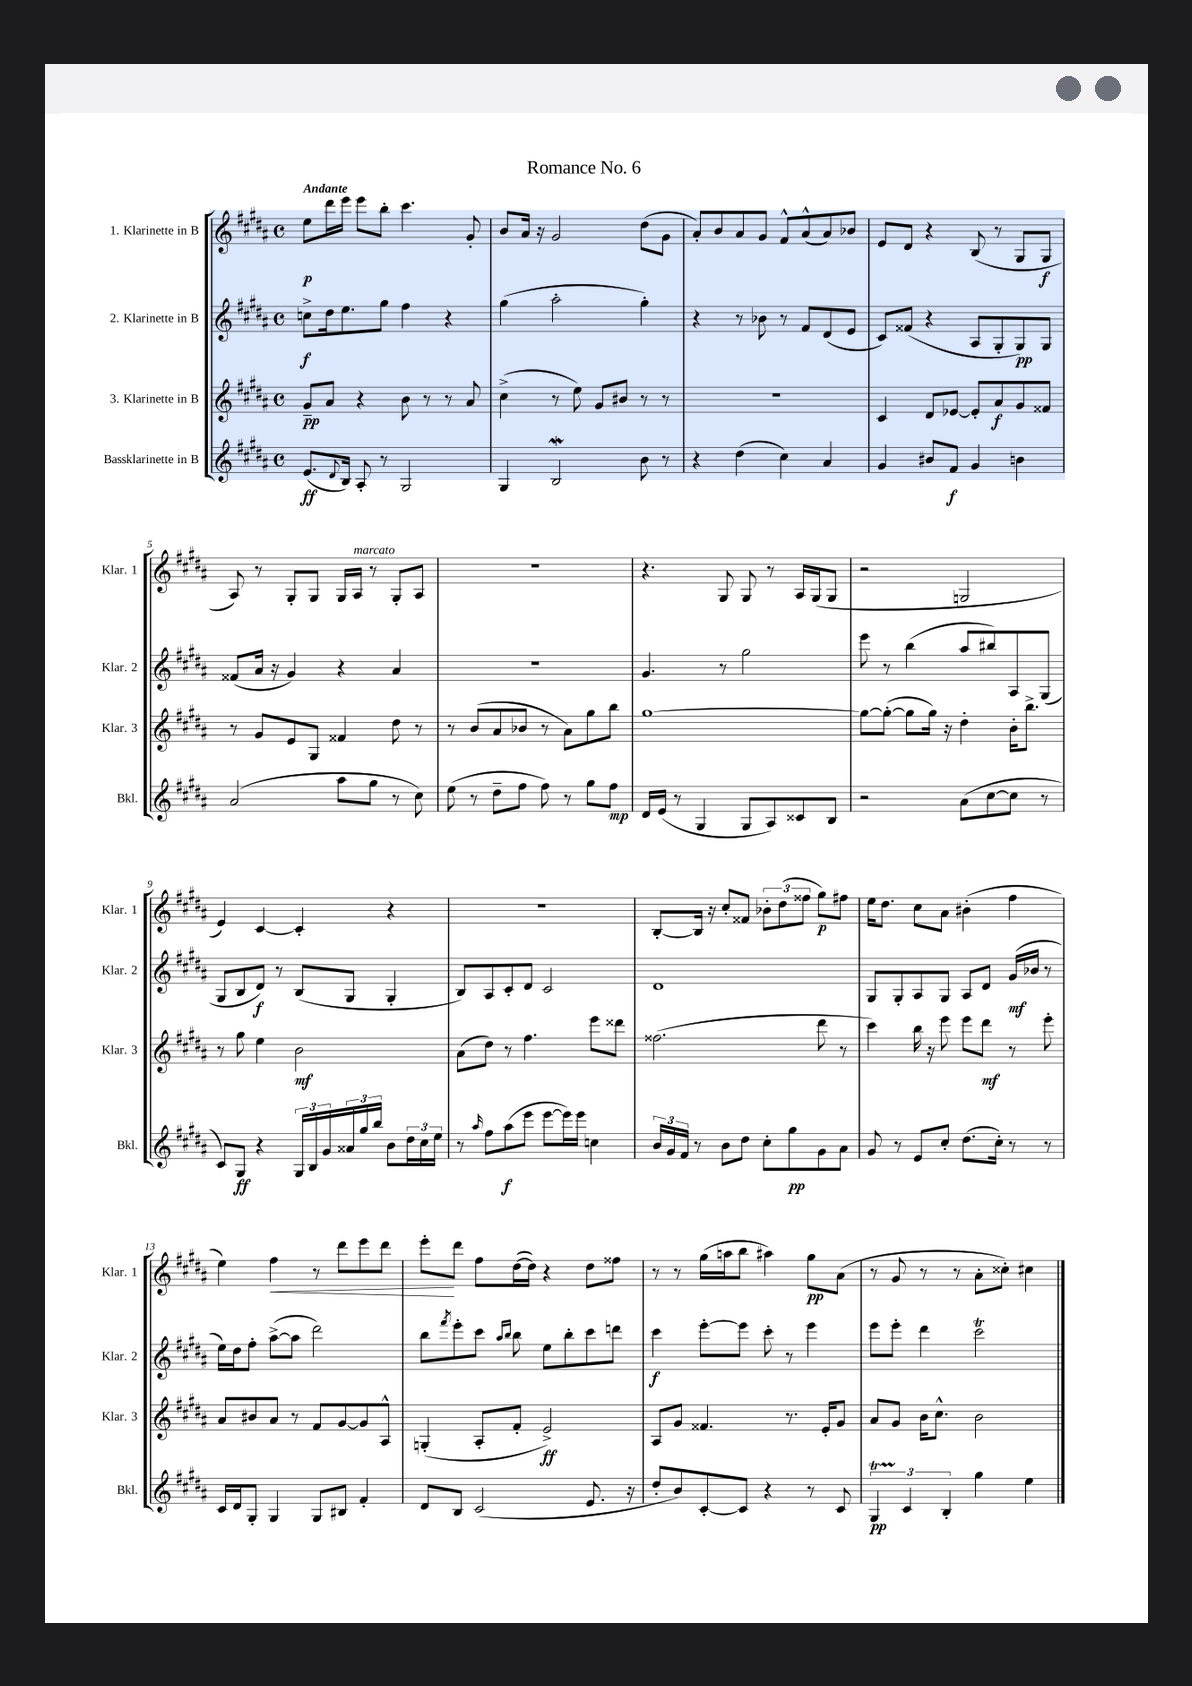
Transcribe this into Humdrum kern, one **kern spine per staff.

**kern	**kern	**kern	**kern
*staff4	*staff3	*staff2	*staff1
*clefG2	*clefG2	*clefG2	*clefG2
*k[f#c#g#d#a#]	*k[f#c#g#d#a#]	*k[f#c#g#d#a#]	*k[f#c#g#d#a#]
*M4/4	*M4/4	*M4/4	*M4/4
*met(c)	*met(c)	*met(c)	*met(c)
(8.e	8g#~	8cc^	8ee
.	8a#	16dd#	16ddd#
8qqd#	.	.	.
16B)	.	8.ee	16eee
8A#'	4r	.	8eee
8r	.	8gg#	8bb'
2G#	8b	4ff#	4.ccc#
.	8r	.	.
.	8r	4r	.
.	8a#	.	8g#'
=	=	=	=
4G#	(4cc#^	(4gg#	8b
.	.	.	16a#
.	.	.	16r
2B	8r	2aa#'	2g#
.	8ee)	.	.
.	8g#	.	.
.	8b#	.	.
8b	8r	4gg#')	(8dd#
8r	8r	.	8g#
=	=	=	=
4r	1r	4r	8a#')
.	.	.	8b
(4dd#	.	8r	8a#
.	.	8b-	8g#
4cc#)	.	8r	8f#^^
.	.	8f#	(8a#^^
4a#	.	(8d#	8a#)
.	.	8e	8b-
=	=	=	=
4g#	4c#	8c#)	8e
.	.	(8f##	8d#
8b#	8d#	4r	4r
8f#	[8e-	.	.
4g#	8e-']	8A#	(8B
.	8a#	8G#'	8r
4b	8g#	8G#)	8G#
.	8f##	8G#	8G#
=	=	=	=
(2a#	8r	(8f##	8A#)
.	8g#	16a#	8r
.	.	16r	.
.	8e	4g#)	8G#'
.	8G#	.	8G#
8aa#	4f##	4r	16G#
.	.	.	16A#
8gg#	.	.	8r
8r	8dd#	4a#	8G#'
8cc#)	8r	.	8A#
=	=	=	=
(8ee	8r	1r	1r
8r	(8b	.	.
8dd#~	8a#	.	.
8ff#	8b-	.	.
8ff#)	8r	.	.
8r	8a#)	.	.
8gg#	8gg#	.	.
8ff#	8bb	.	.
=	=	=	=
16d#	[1gg#	4.g#	4.r
(16e	.	.	.
8r	.	.	.
4G#	.	.	.
.	.	8r	8G#
8G#	.	2gg#	8G#
8A#)	.	.	8r
8c##	.	.	16A#
.	.	.	(16G#
8B	.	.	8G#
=	=	=	=
2r	8gg#_	8eee	2r
.	(8gg#'_	8r	.
.	8gg#]	(4bb	.
.	16gg#)	.	.
.	16r	.	.
(8a#	4dd#'	8aa#	2G
[8cc#	.	8bb#)	.
8cc#]	16b'	8A#	.
.	8.bb^	.	.
8r	.	(8G#	.
=	=	=	=
8c#)	8r	8G#	4e)
8G#	8gg#	8B	.
4r	4ee	8d#)	[4c#
.	.	8r	.
24G#	2b	(8B	4c#']
24B	.	.	.
24g#	.	.	.
24a##	.	8G#	.
24gg#	.	.	.
24bb	.	.	.
8b	.	4G#'	4r
24dd#	.	.	.
24cc#	.	.	.
24ee	.	.	.
=	=	=	=
8r	(8a#	8B)	1r
16qqaa#	.	.	.
8ff#	8dd#)	8A#	.
(8aa#	8r	8c#'	.
8eee	4.ff#	8d#	.
[8eee	.	2c#	.
16eee])	.	.	.
16eee	.	.	.
4cc	8eee	.	.
.	8ddd##	.	.
=	=	=	=
24b	(2.ff##	1d#	[8B'
24g#	.	.	.
24f#	.	.	.
8r	.	.	16B]
.	.	.	16r
8b	.	.	8cc#'
8dd#	.	.	8f##
8cc#'	.	.	12b-'
.	.	.	(12dd#
8gg#	.	.	.
.	.	.	12ff##
8g#	8ddd#	.	8gg#)
8a#	8r	.	8ff#
=	=	=	=
8g#	4ccc#)	8G#	16ee
.	.	.	8.dd#
8r	.	8G#'	.
8e	16bb	8A#	8cc#
.	16r	.	.
8cc#'	8eee	8G#	8a#
(8.dd#	8eee	8A#	(4b#'
.	8ddd#	8d#	.
16cc#')	.	.	.
8r	8r	(16g#	4ff#
.	.	16b-	.
8r	8eee'	8r	.
=	=	=	=
16c#	8a#	16ee)	4ee)
16d#	.	16dd#	.
8G#'	8b#	8ff#'	.
4G#	8a#	([8aa#^	4ff#
.	8r	8aa#]	.
8G#	8f#	2ddd#)	8r
8B#	[8g#	.	8ddd#
4f#'	8g#]	.	8eee
.	8A#^^	.	8ddd#
=	=	=	=
8d#	(4G'	8bb	8eee'
.	.	8qfff#	.
8B	.	8eee'	8ddd#
(2c#	8A#'	8ccc#	8ff#
.	.	16qqaa#	.
.	.	16qqbb	.
.	8f#'	8bb	([16dd#
.	.	.	16dd#])
.	2e^)	8ee	4r
.	.	8bb'	.
8.e	.	8ccc#	8dd#
.	.	8ddd	8ff##
16r	.	.	.
=	=	=	=
8dd#'	8A#	4ccc#	8r
8b)	8g#	.	8r
[8c#'	4.f##	[8eee'	(16gg#
.	.	.	16aa
8c#]	.	8eee]	8bb
4r	.	8ccc#'	4aa#)
.	8.r	8r	.
8r	.	4eee	8gg#
.	16e'	.	.
8c#	8g#	.	(8a#
=	=	=	=
6G#	8a#	8eee	8r
.	8g#	8eee'	8g#
6c#	.	.	.
.	16b	4ddd#	8r
.	8.cc#^^	.	.
6B'	.	.	.
.	.	.	8r
4gg#	2b	2ccc#	8a#'
.	.	.	8cc##')
4ee	.	.	4cc#
==	==	==	==
*-	*-	*-	*-
